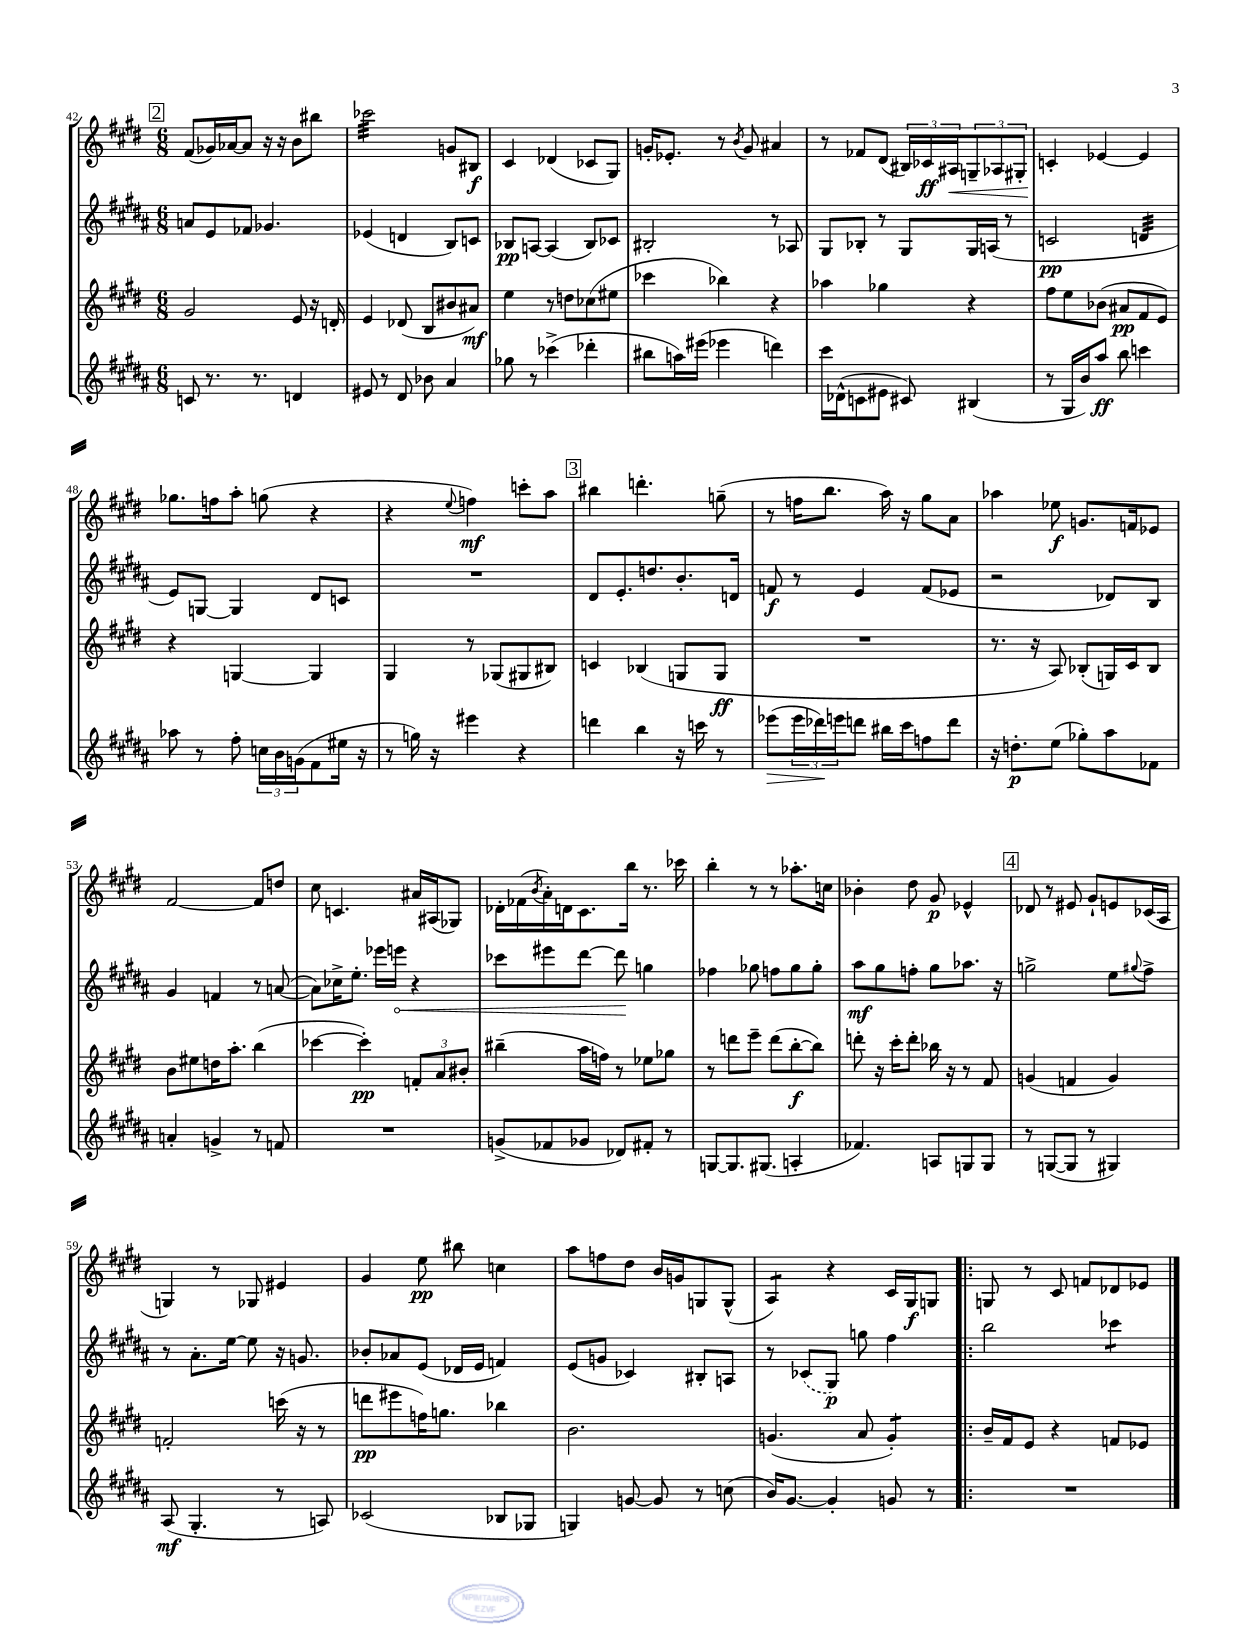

**kern	**kern	**kern	**kern
*staff4	*staff3	*staff2	*staff1
*clefG2	*clefG2	*clefG2	*clefG2
*k[f#c#g#d#a#]	*k[f#c#g#d#]	*k[f#c#g#d#a#]	*k[f#c#g#d#]
*M6/8	*M6/8	*M6/8	*M6/8
8c	2g#	8a	(8f#
8.r	.	8e	16g-)
.	.	.	[16a-
.	.	8f-	8a-]
8.r	.	.	.
.	.	4.g-	16r
.	.	.	16r
4d	8e	.	8b
.	16r	.	8bb#
.	16d'	.	.
=	=	=	=
8e#	4e	(4e-	2ccc-
8r	.	.	.
8d#	(8d-	4d	.
8b-	8B	.	.
4a#	8b#	8B)	8g
.	8a#)	8c	8B#
=	=	=	=
8gg-	4ee	8B-	4c#
8r	.	[8A	.
(4ccc-^	8r	(4A]	(4d-
.	8dd	.	.
4ddd-'	(8cc-	8B-)	8c-
.	8ee#	8c-	8G#)
=	=	=	=
8bb#	4ccc-	2B#'	16g'
.	.	.	8.e-'
16aa)	.	.	.
(16eee#	.	.	.
4eee-	4bb-)	.	8r
.	.	.	8qb
.	.	.	8g
4ddd)	4r	8r	4a#
.	.	8A-	.
=	=	=	=
16ccc#	4aa-	8G#	8r
(16d-^^	.	.	.
8c	.	8B-'	8f-
8e#	4gg-	8r	(8d#
8c#)	.	8G#	24B#)
.	.	.	24c-
.	.	.	24A#
(4B#	4r	16G#	12G~
.	.	(16A	.
.	.	.	12A-
.	.	8r	.
.	.	.	12G#'
=	=	=	=
8r	8ff#	2c	4c'
16G#	8ee	.	.
16b)	.	.	.
8aa#	(8b-	.	[4e-
8bb	8a#	.	.
4ccc	8f#	4d	4e-]
.	8e)	.	.
=	=	=	=
8aa-	4r	8e)	8.gg-
8r	.	[8G	.
.	.	.	16ff
8ff#'	[4G	4G]	8aa'
24cc	.	.	(8gg
24b	.	.	.
(24g	.	.	.
8f#	4G]	8d#	4r
16ee#	.	8c	.
16r	.	.	.
=	=	=	=
8r	4G#	2.r	4r
16gg)	.	.	.
16r	.	.	.
.	.	.	8qqee
4eee#	8r	.	4ff)
.	(8G-	.	.
4r	8G#	.	8ccc'
.	8B#)	.	8aa
=	=	=	=
4ddd	4c	8d#	4bb#
.	.	8.e'	.
4bb	(4B-	.	4.ddd'
.	.	8.dd	.
16r	8G	8.b'	.
16ccc	.	.	.
8r	8G	.	(8gg~
.	.	16d	.
=	=	=	=
(8eee-	2.r	8f	8r
24eee-	.	8r	16ff
24ddd-)	.	.	.
.	.	.	8.bb
24eee	.	.	.
8ddd	.	4e	.
16bb#	.	.	16aa)
16ccc#	.	.	16r
8ff	.	(8f	8gg#
8ddd	.	8e-	8a
=	=	=	=
16r	8.r	2r	4aa-
8.dd'	.	.	.
.	16r	.	.
(8ee	8A)	.	8ee-
8gg-')	(8B-'	.	8.g
8aa#	16G)	8d-)	.
.	16c#	.	16f
8f-	8B-	8B	8e-
=	=	=	=
4a'	8b	4g#	[2f#
.	8ee#	.	.
4g^	16dd	4f	.
.	8.aa'	.	.
8r	(4bb	8r	8f#]
8f	.	([8a	8dd
=	=	=	=
2.r	[4ccc-	8a])	8cc#
.	.	16cc-^	4.c
.	.	8.ee'	.
.	4ccc-'])	.	.
.	.	16eee-	.
.	.	16eee	.
.	12f'	4r	16a#
.	.	.	(16A#
.	12a	.	.
.	.	.	8G-)
.	12b#'	.	.
=	=	=	=
(8g^	(4bb#~	8ccc-	16d-'
.	.	.	(16f-
.	.	.	8qb
8f-	.	8eee#	16a')
.	.	.	16d
8g-	16aa	[8ddd#	8.c#
.	16ff)	.	.
8d-)	8r	8ddd#]	.
.	.	.	16bb
8f#'	8ee-	4gg	8.r
8r	8gg-	.	.
.	.	.	16ccc-
=	=	=	=
[8G	8r	4ff-	4bb'
8.G]	8ddd	.	.
.	8eee~	8gg-	8r
(8.G#	.	.	.
.	(8ddd	8ff	8r
4A'	[8bb'	8gg-	8.aa-'
.	8bb])	8gg-'	.
.	.	.	16cc
=	=	=	=
4.f-)	8ddd'	8aa#	4b-'
.	16r	8gg#	.
.	16ccc#'	.	.
.	8ddd'	8ff'	8dd#
8A	16bb-	8gg#	8g#
.	16r	.	.
8G	8r	8.aa-	4e-^^
8G	8f#	.	.
.	.	16r	.
=	=	=	=
8r	(4g	2gg^	8d-
([8G	.	.	8r
8G]	4f	.	8e#
8r	.	.	8g#`
4G#)	4g)	8ee	8e
.	.	8qqgg#	.
.	.	8ff#^	(16c-
.	.	.	16A
=	=	=	=
(8A#	2f'	8r	4G)
4.G#'	.	8.a#'	.
.	.	.	8r
.	.	[16ee	.
.	.	8ee]	8G-
8r	(16ccc	16r	4e#
.	16r	8.g	.
8A)	8r	.	.
=	=	=	=
(2c-	8ddd	8b-'	4g#
.	8eee#	8a-	.
.	16ff)	(8e	8ee
.	8.gg	.	.
.	.	16d-	8bb#
.	.	16e	.
8B-	4bb-	4f)	4cc
8G-	.	.	.
=	=	=	=
4G)	2.b	(8e	8aa
.	.	8g	8ff
[8g	.	4c-)	8dd#
8g]	.	.	16b
.	.	.	16g
8r	.	8B#'	8G
(8cc	.	8A	(8G^^
=	=	=	=
16b)	(4.g	8r	4A)
[8.g#	.	.	.
.	.	(8c-	.
4g#']	.	8G#)	4r
.	8a	8gg	.
8g	4g')	4ff#	16c#
.	.	.	16G#
8r	.	.	8G
=!|:	=!|:	=!|:	=!|:
2.r	16b~	2bb	8G
.	16f#	.	.
.	8e	.	8r
.	4r	.	8c#
.	.	.	8f
.	8f	4ccc-	8d-
.	8e-	.	8e-
==	==	==	==
*-	*-	*-	*-
